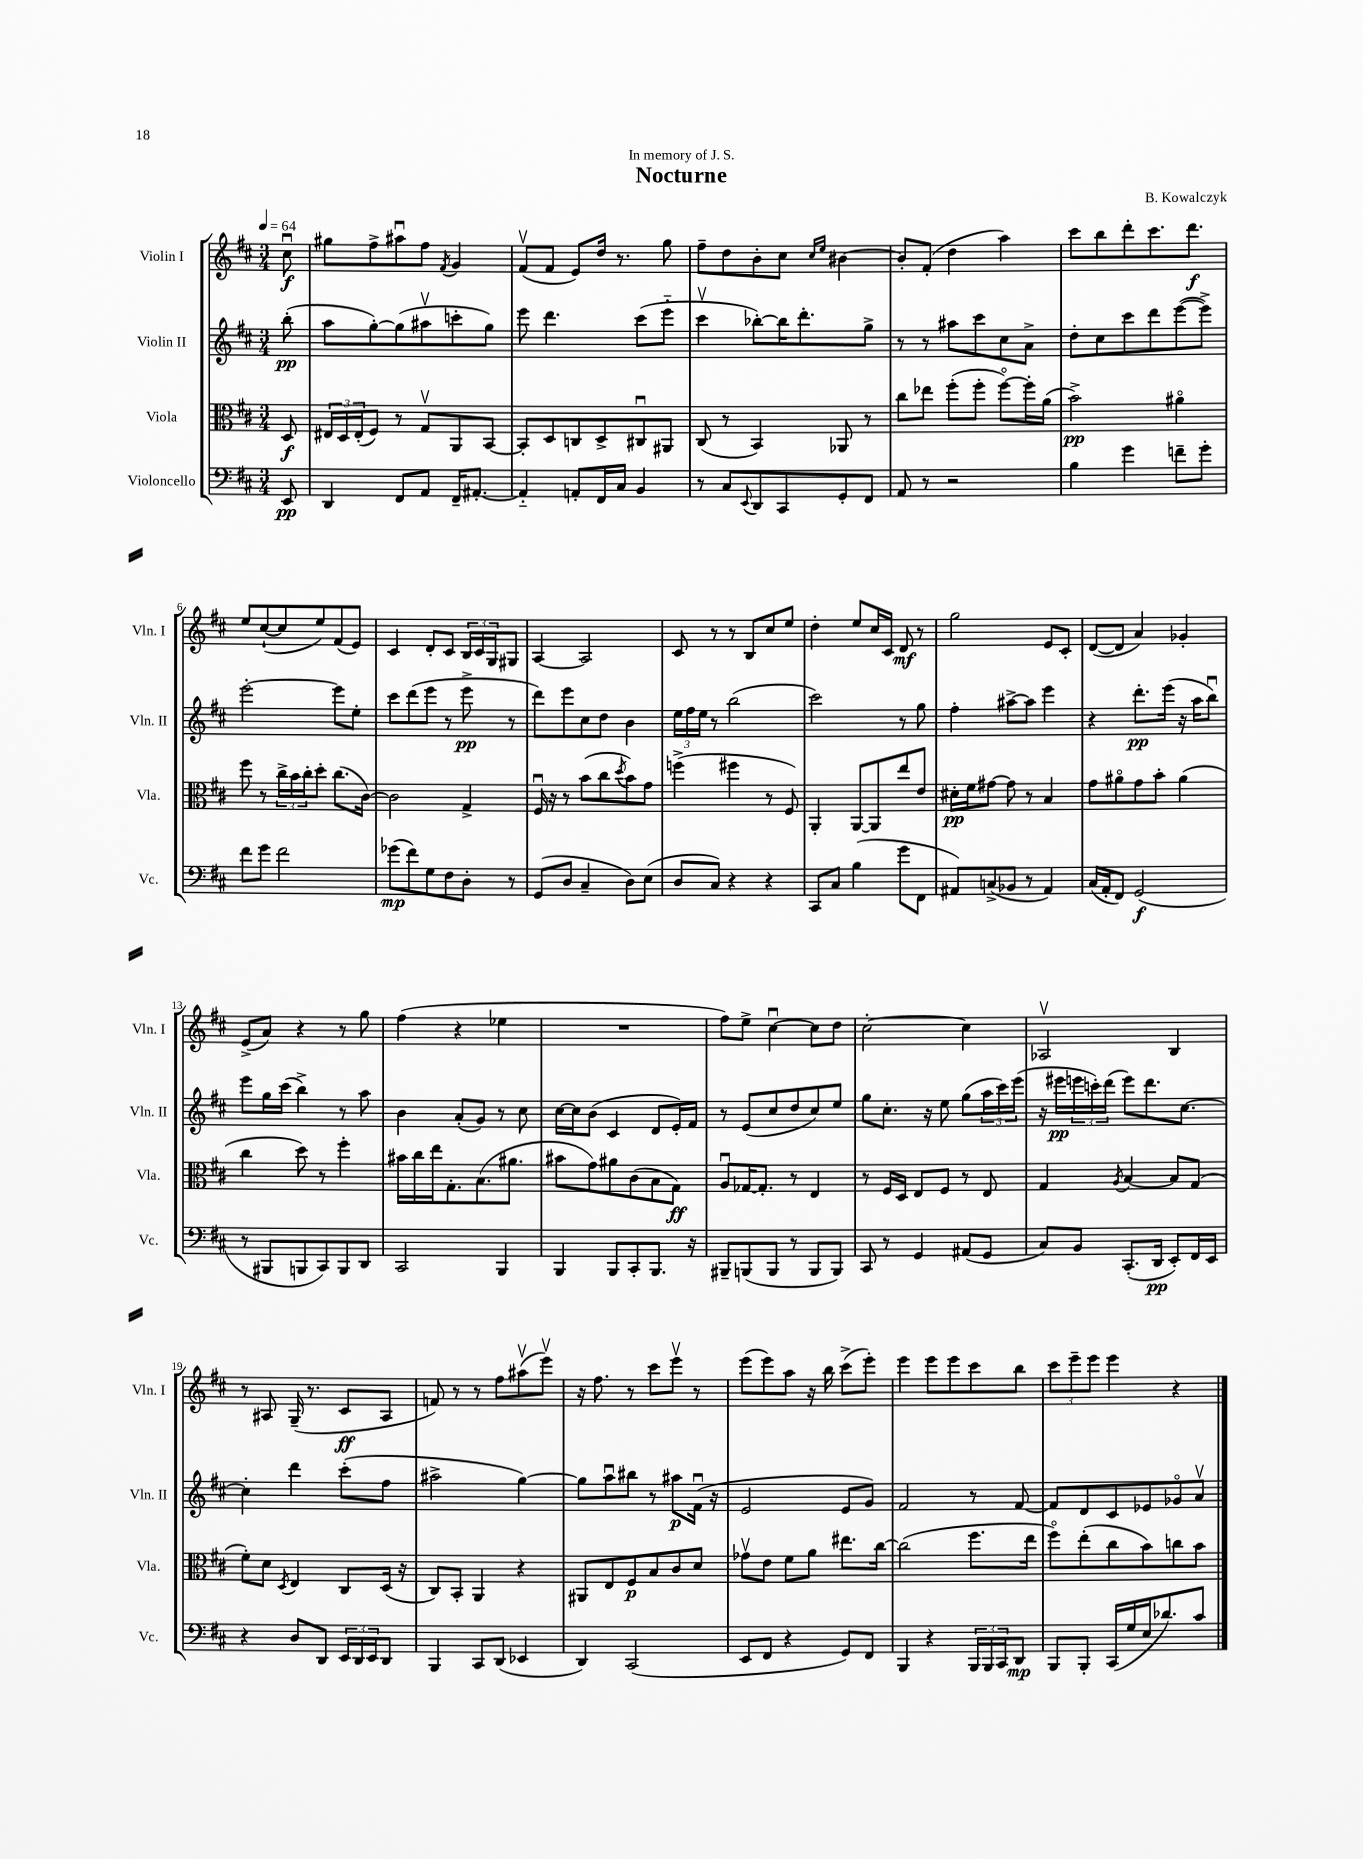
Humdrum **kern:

**kern	**kern	**kern	**kern
*staff4	*staff3	*staff2	*staff1
*clefF4	*clefC3	*clefG2	*clefG2
*k[f#c#]	*k[f#c#]	*k[f#c#]	*k[f#c#]
*M3/4	*M3/4	*M3/4	*M3/4
*MM64	*MM64	*MM64	*MM64
8EE/	8D/	(8bb'\	8cc#u\
=	=	=	=
4DD/	24E#/LL	8aa\L	8gg#\L
.	24D/	.	.
.	(24E#'/J	.	.
.	8F#/J)	[8gg'\)	8ff#^\
8FF#/L	8r	(8gg\]	8aa#u\
8AA/J	8Gv/L	8aa#v\	8ff#\J
.	.	.	8qf#/
16FF#~/LK	8AA/	8ccc'\	4g/
[8.AA#'/J	.	.	.
.	[8BB/J	8gg\J)	.
=	=	=	=
4AA#'~/]	8BB'/]L	8eee\	(8f#v/L
.	8D/	4.ddd\	8f#/J
8AA'/L	8C/	.	8e/L)
16FF#/L	8D^/	.	16dd/Jk
16C#/JJ	.	.	8.r
4BB/	8C#u/	(8ccc#\L	.
.	8AA#/J	8eee'~\J	8gg\
=	=	=	=
8r	(8C#/	4ccc#v\	8ff#~\L
8C#/L	8r	.	8dd\
8qqEE/	.	.	.
8DD/	4BB/)	[8bb-'\L)	8b'\
8CC#/	.	16bb-\]K	8cc#\J
.	.	8.ddd'\	.
.	.	.	16qqcc#/LL
.	.	.	16qqee/JJ
8GG'/	8AA-/	.	[4b#\
8FF#/J	8r	8gg^\J	.
=	=	=	=
8AA/	8cc#\L	8r	8b#'/]L
8r	8ee-\J	8r	(8f#'/J
2r	(8ff#'\L	8aa#\L	4dd\
.	8ff#'\J	8ccc#\	.
.	[8ff#o\L)	8cc#\	4aa\)
.	16ff#'\]L	8a^\J	.
.	(16a\JJ	.	.
=	=	=	=
4B\	2b^\)	8dd'\L	8ccc#\L
.	.	8cc#\	8bb\
4g\	.	8ccc#\	8ddd'\
.	.	8ddd\	8.ccc#\
8f~\L	4a#o\	([8eee\	.
.	.	.	8.ddd\J
8g'\J	.	8eee^\]J)	.
=	=	=	=
8f#\L	8ff#\	[2eee'\	8ee/L
8g\J	8r	.	([8cc#`/
2f#\	24cc#^\LL	.	8cc#/]
.	24b\	.	.
.	24cc#'\J	.	.
.	8dd'\J	.	8ee/)
.	(8.cc#\L	8eee\]L	(8f#/
.	.	8ee'\J	8e/J)
.	[16c#\Jk)	.	.
=	=	=	=
(8g-\L	2c#\]	8ccc#\L	4c#/
8f#\)	.	(8ddd\	.
8G\	.	8eee\J	8d'/L
8F#\	.	8r	8c#/J
8D'\J	4G^/	8eee^\	24B/LL
.	.	.	24c#/
.	.	.	24G/J
8r	.	8r	8G#/J
=	=	=	=
(8GG/L	16F#u/	8ddd\L)	[4A/
.	16r	.	.
8D/J	8r	8eee\	.
4C#~/	(8b\L	8cc#\	2A/]
.	8cc#\	8dd\J	.
.	8qdd/	.	.
8D\L)	8b\)	4b\	.
(8E\J	8g\J	.	.
=	=	=	=
8D/L	(4ff^\	24ee\LL	8c#/
.	.	24ff#\	.
.	.	24ee\JJ	.
8C#/J)	.	8r	8r
4r	4ff#\	(2bb\	8r
.	.	.	8B/L
4r	8r	.	8cc#/
.	8F#/)	.	8ee/J
=	=	=	=
8CC#/L	4AA'/	2ccc#\)	4dd'\
8C#/J	.	.	.
(4B\	[8AA/L	.	8ee/L
.	8AA/]	.	16cc#/L
.	.	.	16c#/JJ
8g\L	8ee/	8r	8d/
8FF#\J	8e/J	8gg\	8r
=	=	=	=
8AA#/L)	16d#'\LL	4ff#'\	2gg\
.	16f#\J	.	.
(8C^/	[8g#\J	.	.
8BB-/J	8g#\]	[8aa#^\L	.
8r	8r	8aa#\]J	.
4AA#/)	4B/	4eee\	8e/L
.	.	.	8c#'/J
=	=	=	=
(16C#/LL	8g\L	4r	([8d/L
16AA'/J	.	.	.
8FF#/J)	8a#o\	.	8d/]J
(2GG/	8g\	8.ddd'\L	4a/)
.	8b'\J	.	.
.	.	(16eee\Jk	.
.	(4a#\	16r	4g-'/
.	.	16aa\LK	.
.	.	8bbu\J)	.
=	=	=	=
8r	4cc#\	8eee\L	(8e^/L
8BBB#/L	.	16gg\L	8a/J)
.	.	(16ccc#\JJ	.
8BBB/	8dd\)	4bb^\)	4r
8CC#/)	8r	.	.
8BBB/	4ff#'\	8r	8r
8DD/J	.	8aa\	8gg\
=	=	=	=
2CC#/	16b#\LL	4b\	(4ff#\
.	16cc#\	.	.
.	16ee\J	.	.
.	8.G'\	.	.
.	.	(8a'/L	4r
.	(8.B\	8g/J)	.
4BBB/	.	8r	4ee-\
.	8.a#\J	.	.
.	.	8cc#\	.
=	=	=	=
4BBB/	8b#\L	[16cc#\LL	2.r
.	.	16cc#\]J	.
.	8g\)	(8b\J	.
8BBB/L	8a#\	4c#/	.
8CC#'/	(8c#\	.	.
8.BBB/J	8B\	8d/L	.
.	8G\J)	16e'/L)	.
16r	.	16f#/JJ	.
=	=	=	=
8BBB#~/L	8Au/L	8r	8ff#\L)
(8BBB/	[16G-/K	(8e/L	8ee^\J
.	8.G-'/]J	.	.
8BBB/J	.	8cc#/	[4cc#u\
8r	8r	8dd/	.
8BBB/L	4E/	8cc#/)	8cc#\]L
8BBB/J)	.	8ee/J	8dd\J
=	=	=	=
8CC#/	8r	8gg\L	[2cc#'\
8r	16F#/LL	8.cc#'\J	.
.	16D/JJ	.	.
4GG/	8E/L	.	.
.	.	16r	.
.	8F#/J	8ee\	.
(8AA#/L	8r	(8gg\L	4cc#\]
8GG/J	8E/	24aa\L	.
.	.	24ccc#\)	.
.	.	(24eee\JJ	.
=	=	=	=
8C#/L)	4G/	16r	2A-v/
.	.	16eee#\LL	.
8BB/J	.	24eee\	.
.	.	24ccc'\)	.
.	.	(24ddd\JJ	.
.	8qA/	.	.
(8.CC#'/L	[4B/	8eee\L)	.
.	.	8.ddd\	.
16DD/Jk	.	.	.
8EE'/L)	8B/]L	.	4B/
.	.	[8.cc#\J	.
16FF#/L	(8G/J	.	.
16EE/JJ	.	.	.
=	=	=	=
4r	8f#'\L)	4cc#'\]	8r
.	8d\J	.	8A#/
.	8qD/	.	.
8D/L	4E/	4ddd\	(16G~/
.	.	.	8.r
8DD/J	.	.	.
24EE/LL	8C#/L	(8ccc#'\L	8c#/L
24DD/	.	.	.
24EE/J	.	.	.
8DD/J	(16D/Jk	8ff#\J	8A#/J
.	16r	.	.
=	=	=	=
4BBB/	8C#/L)	2aa#^\	8f/)
.	8BB'/J	.	8r
8CC#/L	4AA/	.	8r
(8DD/J	.	.	8ff#\L
4EE-/	4r	[4gg\)	(8aa#v\
.	.	.	8eeev\J)
=	=	=	=
4DD/)	8AA#/L	8gg\]L	16r
.	.	.	8.ff#\
.	8E/	8aau\	.
(2CC#/	8F#/	8bb#\J	8r
.	8B/	8r	8ccc#\L
.	8c#/	8aa#\L	8eeev\J
.	8d/J	(16f#u\Jk	8r
.	.	16r	.
=	=	=	=
8EE/L	8g-v\L	2e/	(8eee\L
8FF#/J	8e\J	.	8eee\)
4r	8f#\L	.	8aa\J
.	8a\J	.	16r
.	.	.	16bb\
8GG/L)	8.ee#\L	8e/L	(8ccc#^\L
8FF#/J	.	8g/J)	8eee'\J)
.	[16cc#\Jk	.	.
=	=	=	=
4BBB/	(2cc#\]	2f#/	4eee\
4r	.	.	8eee\L
.	.	.	8eee\
24BBB/LL	8.ff#\L	8r	8ccc#\
24BBB/	.	.	.
24CC#/J	.	.	.
8DD/J	.	[8f#/	8bb\J
.	16ee\Jk	.	.
=	=	=	=
8BBB/L	8ff#o\L)	8f#/]L	12ccc#\L
.	.	.	12eee~\
8BBB'/J	(8ee'\	8d/	.
.	.	.	12eee\J
(16CC#/LL	8cc#\	8c#/	4eee\
16G/	.	.	.
16E/J	8b\)	8e-/	.
8.d-/)	.	.	.
.	8cc\	8g-o/	4r
8c#/J	8b\J	8av/J	.
==	==	==	==
*-	*-	*-	*-
